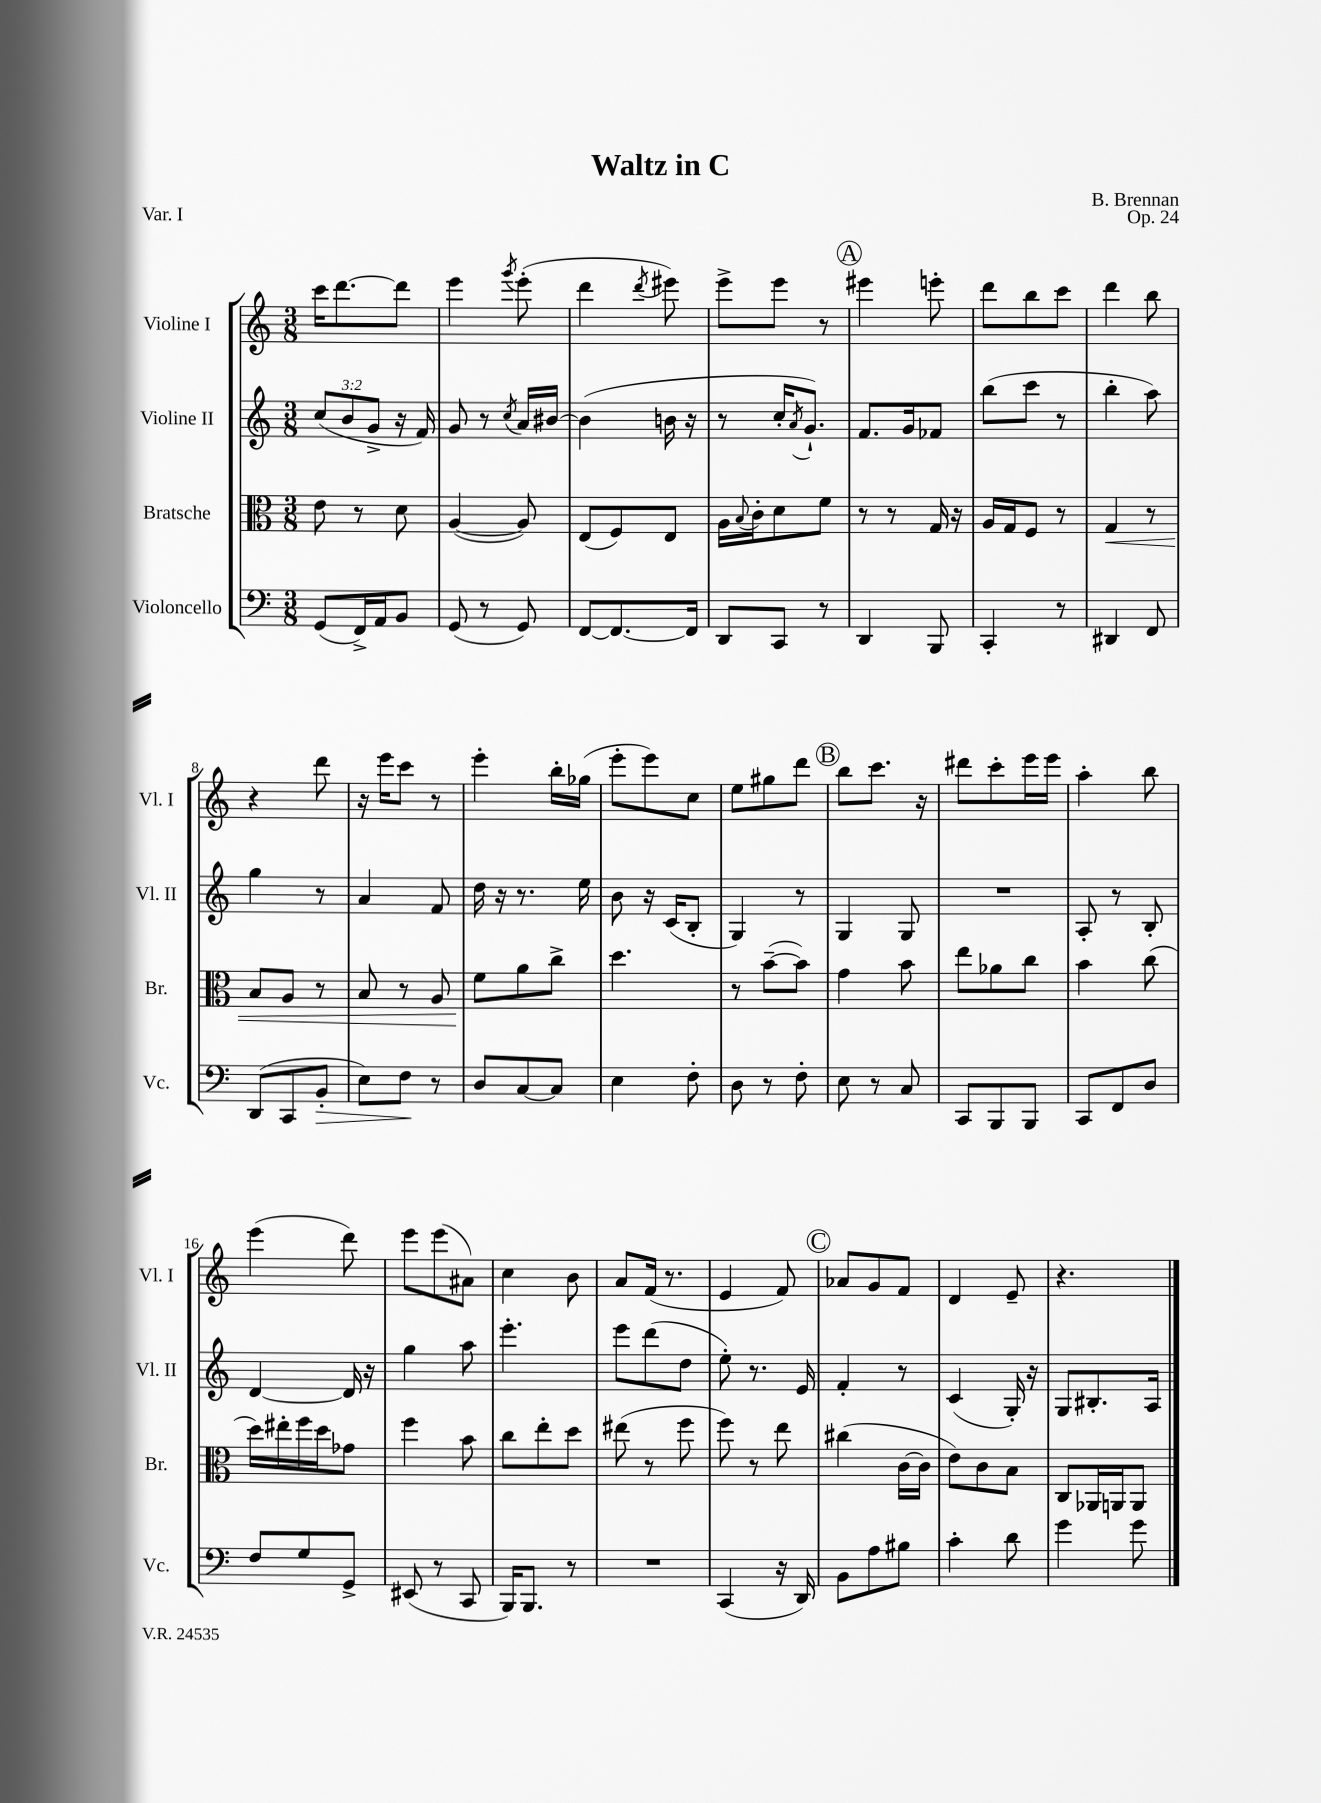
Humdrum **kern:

**kern	**kern	**kern	**kern
*staff4	*staff3	*staff2	*staff1
*clefF4	*clefC3	*clefG2	*clefG2
*k[]	*k[]	*k[]	*k[]
*M3/8	*M3/8	*M3/8	*M3/8
(8GG	8e	(12cc	16ccc
.	.	.	[8.ddd
.	.	12b	.
16FF^)	8r	.	.
.	.	12g^	.
16AA	.	.	.
8BB	8d	16r	8ddd]
.	.	16f)	.
=	=	=	=
(8GG	([4A	8g	4eee
8r	.	8r	.
.	.	8qcc	8qggg
8GG)	8A])	16a	(8eee'
.	.	[16b#	.
=	=	=	=
[8FF	(8E	(4b#]	4ddd
8.FF_	8F)	.	.
.	.	.	8qddd
.	8E	16b	8eee#)
16FF]	.	16r	.
=	=	=	=
8DD	16A	8r	8eee^
.	8qqB	.	.
.	16c'	.	.
8CC	8d	16cc'	8eee
.	.	8qa	.
.	.	8.g`)	.
8r	8f	.	8r
=	=	=	=
4DD	8r	8.f	4eee#
.	8r	.	.
.	.	16g	.
8BBB	16G	8f-	8eee'
.	16r	.	.
=	=	=	=
4CC'	16A	(8bb	8ddd
.	16G	.	.
.	8F	8ccc	8bb
8r	8r	8r	8ccc
=	=	=	=
4DD#	4G	4bb'	4ddd
8FF	8r	8aa)	8bb
=	=	=	=
(8DD	8B	4gg	4r
8CC	8A	.	.
8BB'	8r	8r	8ddd
=	=	=	=
8E)	8B	4a	16r
.	.	.	16eee
8F	8r	.	8ccc
8r	8A	8f	8r
=	=	=	=
8D	8f	16dd	4eee'
.	.	16r	.
[8C	8a	8.r	.
8C]	8cc^	.	16bb'
.	.	16ee	(16gg-
=	=	=	=
4E	4.dd	8b	8eee'
.	.	16r	8eee)
.	.	(16c	.
8F'	.	8B'	8cc
=	=	=	=
8D	8r	4G)	8ee
8r	([8b~	.	8gg#
8F'	8b])	8r	8ddd
=	=	=	=
8E	4g	4G	8bb
8r	.	.	8.ccc
8C	8b	8G	.
.	.	.	16r
=	=	=	=
8CC	8ee	4.r	8ddd#
8BBB	8a-	.	8ccc'
8BBB	8cc	.	16eee
.	.	.	16eee
=	=	=	=
8CC	4b	8A'	4aa'
8FF	.	8r	.
8D	(8cc	8B'	8bb
=	=	=	=
8F	16dd)	[4d	(4eee
.	16ee#'	.	.
8G	16ff	.	.
.	16dd	.	.
8GG^	8g-	16d]	8ddd)
.	.	16r	.
=	=	=	=
(8EE#	4ff	4gg	8eee
8r	.	.	(8eee
8CC	8b	8aa	8a#)
=	=	=	=
16BBB)	8cc	4.eee'	4cc
8.BBB	.	.	.
.	8ee'	.	.
8r	8dd	.	8b
=	=	=	=
4.r	(8ee#	8eee	8a
.	8r	(8ddd	(16f
.	.	.	8.r
.	8ff	8dd	.
=	=	=	=
(4CC	8ff)	8ee')	4e
.	8r	8.r	.
16r	8ee	.	8f)
16DD)	.	16e	.
=	=	=	=
8BB	(4cc#	4f'	8a-
8A	.	.	8g
8B#	[16c	8r	8f
.	16c]	.	.
=	=	=	=
4c'	8e)	(4c	4d
.	8c	.	.
8d	8B	16G')	8e~
.	.	16r	.
=	=	=	=
4g	8C	8G	4.r
.	16AA-	8.B#'	.
.	16AA	.	.
8g	8AA	.	.
.	.	16A	.
==	==	==	==
*-	*-	*-	*-
